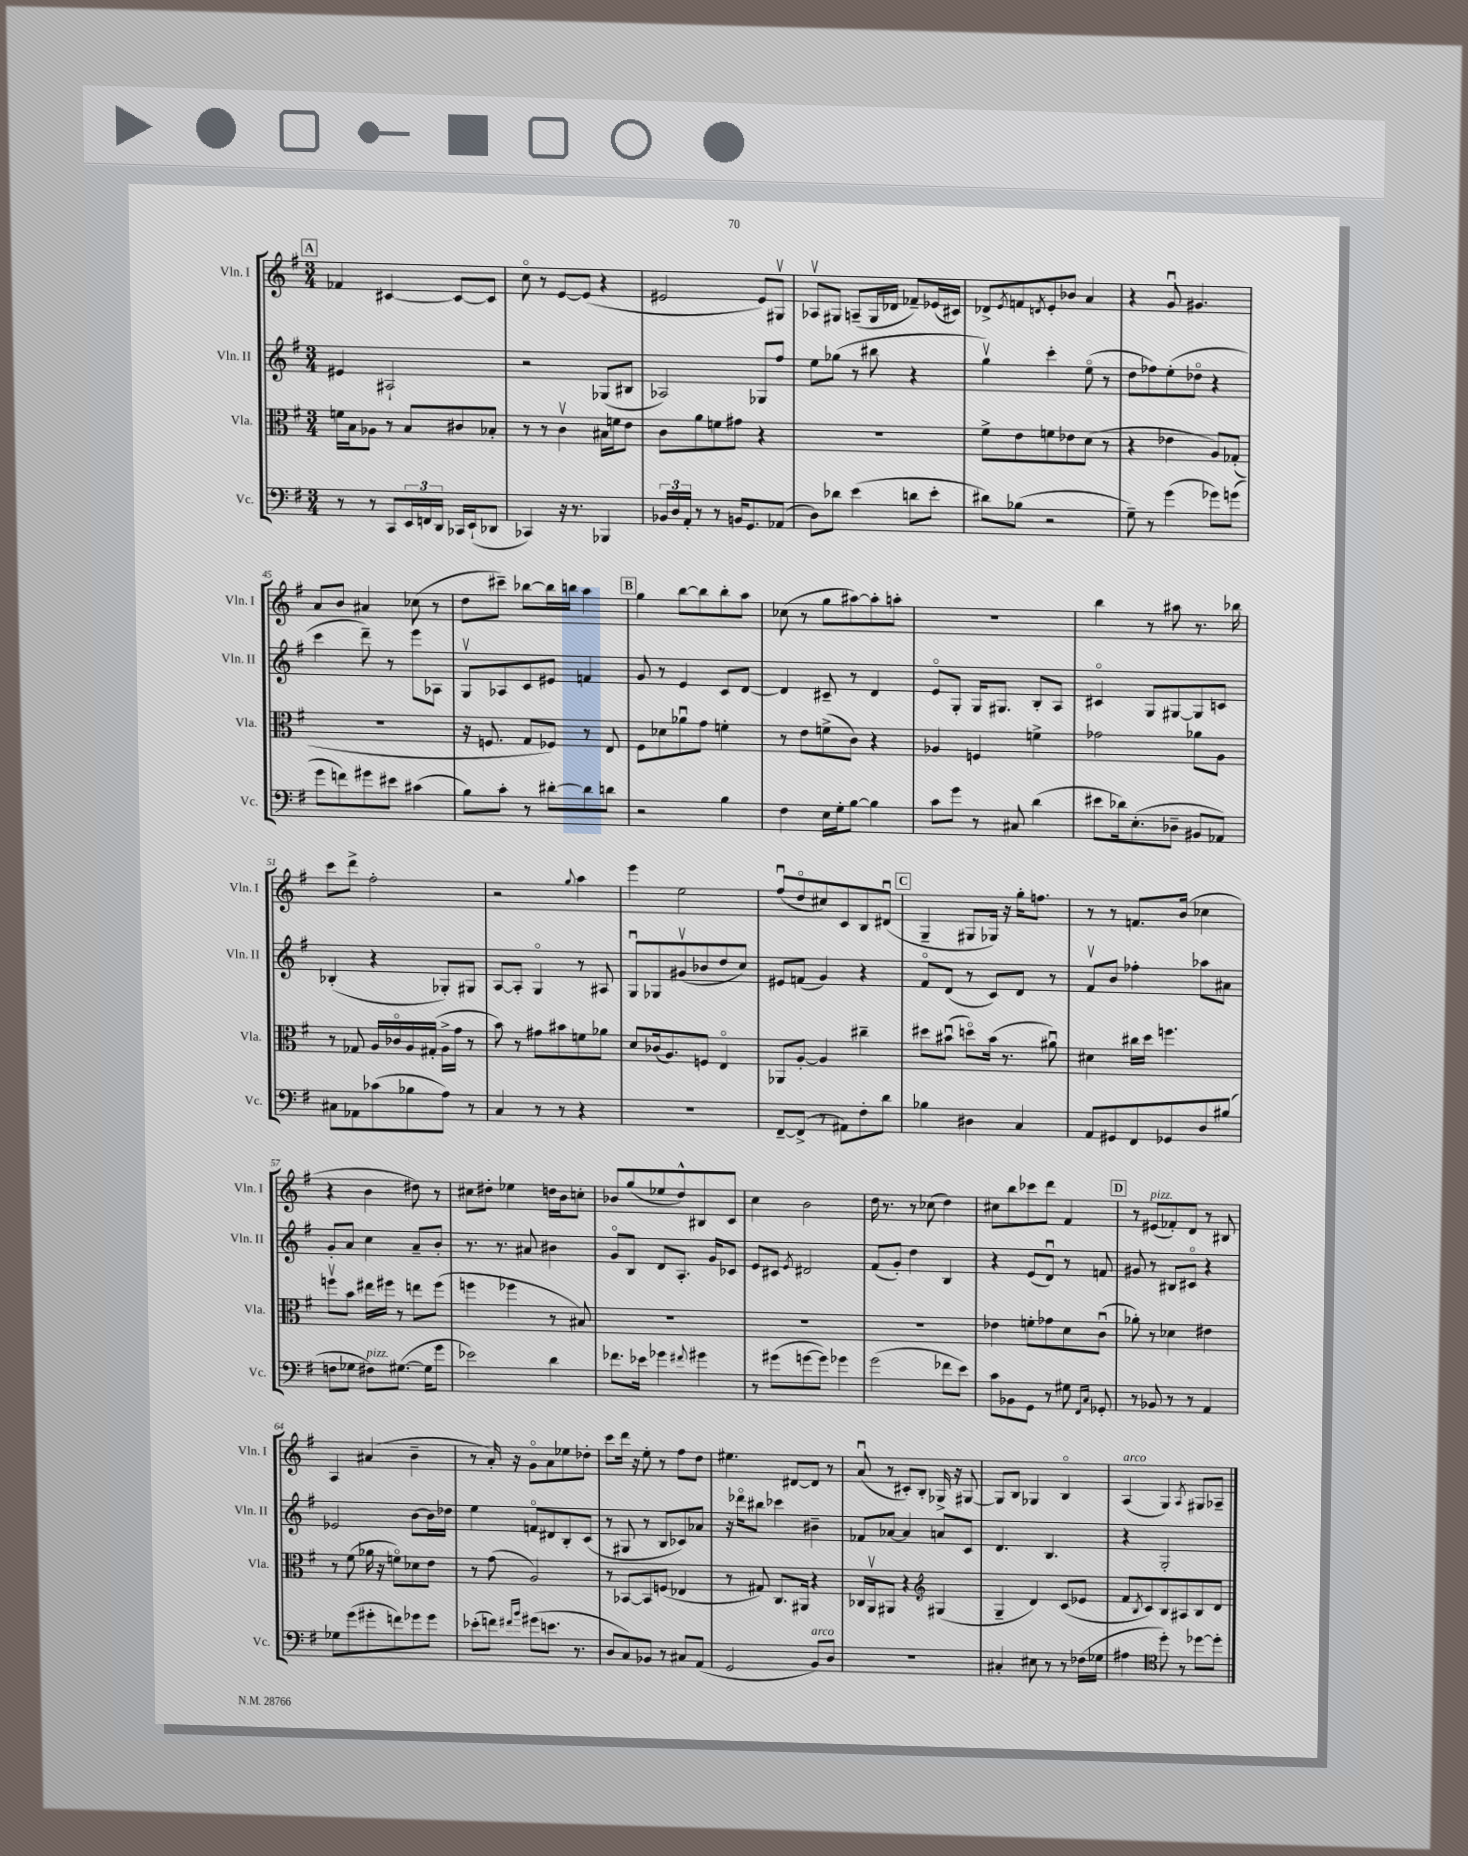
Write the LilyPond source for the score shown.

<<
\new StaffGroup <<
\new Staff = "s0" \with { instrumentName = "Vln. I" shortInstrumentName = "Vln. I" } {
    \clef treble \key g \major \numericTimeSignature \time 3/4
    \mark \markup { \box "A" } fes'4 cis'4~ cis'8~ cis'8 |
    c''8\flageolet r8 e'8~ e'8( r4 |
    eis'2 eis'8) gis8\upbow |
    aes8\upbow gis8 a8--( gis16 des'16 fes'8--) ees'16( cis'16) |
    des'8-> \acciaccatura { e'8 } f'8 \acciaccatura { d'8 } e'8-. bes'8 a'4 |
    r4 g'8\downbow gis'4. |
    a'8 b'8 ais'4 ces''8( r8 |
    d''8 cis'''8--) bes''8~ bes''16 b''16 a''4 |
    \mark \markup { \box "B" } g''4 b''8~ b''8 b''8-. a''8 |
    ces''8( r8 g''8 ais''8~) ais''8-. a''8-. |
    R2. |
    b''4 r8 ais''8 r8. bes''16 |
    c'''8 d'''8-> fis''2-. |
    r2 \appoggiatura { g''8 } a''4 |
    e'''4 e''2 |
    fis''8\downbow( d''8\flageolet cis''8) c'8 b8 dis'8\downbow( |
    \mark \markup { \box "C" } g4-- gis8 ges16) r16 g''16-. f''8. |
    r8 r8 f'8. b'16( ces''4 |
    r4 b'4 dis''8) r8 |
    cis''8 dis''8-. ees''4 d''16 b'16 c''8-. |
    bes'8 g''8( ees''8 d''8-^) bis8 c'8 |
    c''4 b'2 |
    d''16 r8. r8 ces''8( d''4) |
    cis''8 b''8 ces'''8 d'''8 fis'4 |
    \mark \markup { \box "D" } r8 eis'8^\markup { \italic "pizz." }( fes'8-.) d'8 r8 bis8 |
    a4 ais'4( b'4-- |
    r8 a'16-.) r16 g'8\flageolet a'8 ees''8 des''8-. |
    c'''8 d'''16 r16 e''8-. r8 fis''8 d''8 |
    eis''4. dis'8~ dis'8 r8 |
    a'8\downbow( r8 cis'8-.) b8-. ges16-> r16 gis8~ |
    gis8 b8 ges4 b4\flageolet |
    a4^\markup { \italic "arco" }( g4) \acciaccatura { a8 } gis8 aes8-- \bar "|." |
}
\new Staff = "s1" \with { instrumentName = "Vln. II" shortInstrumentName = "Vln. II" } {
    \clef treble \key g \major \numericTimeSignature \time 3/4
    \mark \markup { \box "A" } eis'4 ais2-! |
    r2 ges8( bis8 |
    aes2) ges8 fis''8 |
    e''8 ges''8( r8 bis''8 r4 |
    g''4\upbow) c'''4-. e''8\flageolet( r8 |
    d''8 fes''8) e''8-.( des''8\flageolet r4 |
    c'''4 d'''8--) r8 e'''8 aes8 |
    g8\upbow aes8 c'8 eis'8 f'4 |
    \mark \markup { \box "B" } g'8 r8 e'4 c'8 d'8~ |
    d'4 cis'8-- r8 d'4 |
    e'8\flageolet g8-. g16 gis8. b8-. a8 |
    cis'4\flageolet g8 gis8~ gis8 c'8 |
    bes4-.( r4 ges8-.) gis8 |
    a8~ a8-. g4\flageolet r8 ais8 |
    g8\downbow ges8 gis'8\upbow( bes'8 d''8 c''8) |
    eis'8 f'8( g'4) r4 |
    \mark \markup { \box "C" } fis'8\flageolet d'8( r8 c'8) d'8 r8 |
    fis'8\upbow b'8 fes''4-. aes''8 ais'8 |
    g'8-. a'8 c''4 a'8-- b'8-. |
    r8. r8. ais'8 bis'4 |
    g'8\flageolet b8 d'8 a8.-. g'16 ces'8 |
    e'8 cis'8 \acciaccatura { e'8 } dis'2 |
    fis'8( g'8-.) d''4 b4 |
    r4 e'8( d'8\downbow) r8 f'8 |
    \mark \markup { \box "D" } gis'8 r8 bis8 cis'8\flageolet r4 |
    ees'2 b'8~ b'16 des''16 |
    e''4 f'8\flageolet dis'8 b8-. c'8( |
    r8 gis8 r8 b8 ces'8) aes'8 |
    r16 des'''16\flageolet bis''8 ces'''4 bis'4-- |
    fes'8 aes'8~ aes'4 a'8 c'8 |
    d'4. b4. |
    r4 g2-. \bar "|." |
}
\new Staff = "s2" \with { instrumentName = "Vla." shortInstrumentName = "Vla." } {
    \clef alto \key g \major \numericTimeSignature \time 3/4
    \mark \markup { \box "A" } f'16 b16 aes8 r8 b8 cis'8 bes8-. |
    r8 r8 c'4\upbow bis16 f'16 e'8 |
    c'8 a'8 f'8 gis'8 r4 |
    R2. |
    fis'8-> e'8 f'8 ees'8 d'8( r8 |
    r4 ees'4 a8) ges8-.( |
    R2. |
    r16 f8. g8 fes8) r8 e8 |
    \mark \markup { \box "B" } fis8 des'8 aes'8\downbow g'8 f'4-. |
    r8 e'8 f'8->( c'8) r4 |
    aes4 f4 f'4-> |
    ges'2 aes'8 a8 |
    r8 ges8 a16 ces'16\flageolet a16 gis16-.( a16-> g'16 r8 |
    b'8) r8 gis'8 bis'8 f'8 aes'8 |
    d'8 ces'16( a8.) f8 e4\flageolet |
    aes,8 a8~-. a4 cis''4-- |
    \mark \markup { \box "C" } dis''8 bis'8\downbow( d''8\flageolet) bis'16( r8. ais'8\downbow) |
    dis'4 cis''16 d''16 f''4. |
    f''8\upbow b'8 eis''16 fis''16 r8 e''8 fis''8( |
    f''4 fes''4 r8 bis8) |
    R2. |
    R2. |
    R2. |
    ees'4 f'8-. ges'8 d'8 c'8\downbow( |
    \mark \markup { \box "D" } aes'8-.) r8 des'4 eis'4 |
    r8 fis'8( aes'16 r16 f'8\flageolet) des'8 e'8 |
    r8 g'8( a2) |
    r8 bes,8~ bes,8 f8( ees4 |
    r8 gis8) c8. ais,16 r4 |
    ces16 a,16\upbow ais,8 r4 \clef treble gis4( |
    g4-- d'4) c'8( ees'8 |
    fis'8 \acciaccatura { b8 } c'8) b8 ais8 b8 d'8 \bar "|." |
}
\new Staff = "s3" \with { instrumentName = "Vc." shortInstrumentName = "Vc." } {
    \clef bass \key g \major \numericTimeSignature \time 3/4
    \mark \markup { \box "A" } r8 r8 c,8 \tuplet 3/2 { e,16 f,16 d,16 } ces,16 e,16-!( des,8 |
    ces,4) r16 r8. bes,,4 |
    \tuplet 3/2 { bes,16 d16 a,16-. } r8 r8 b,16 g,8. aes,8( |
    d8) des'8 e'4( d'8 e'8-. |
    dis'8) bes8( r2 |
    g8--) r8 g'4( ges'8) g'8( |
    g'8 f'8) gis'8 eis'8 cis'4( |
    b8) c'8-. r8 dis'8~-. dis'8 d'8 |
    \mark \markup { \box "B" } r2 b4 |
    fis4 e16 g16-. b8~ b4 |
    c'8 g'8 r8 cis8 d'4( |
    eis'8 des'16) e8.-.( des8-- bis,8 aes,8) |
    cis8 aes,8 ces'8( bes8 a8) r8 |
    c4 r8 r8 r4 |
    R2. |
    fis,8~-- fis,8->( r8 ais,8) fis8-. d'8 |
    \mark \markup { \box "C" } bes4 dis4 c4 |
    a,8 gis,8 fis,8 ges,8 d8 bis8( |
    f8 ges8 fis8^\markup { \italic "pizz." }) gis8.~( gis16 g'8 |
    ees'2) d'4 |
    fes'8. ees'16 ges'4 \appoggiatura { fis'8 } gis'4 |
    r8 gis'8( g'8~ g'8) ges'4 |
    g'2( fes'8 e'8) |
    c'8 bes,8 g,8 r8 gis8 \grace { fis,16 c16 } ges,8-. |
    \mark \markup { \box "D" } r8 bes,8 r8 r8 a,4 |
    ges8 g'8( gis'8-. f'8) ges'8 ges'8 |
    ees'8-.( f'8) \grace { fis'16 b'16 } gis'8( e'8. r8. |
    d8 c8) bes,8 r8 cis8 a,8( |
    g,2 b,8^\markup { \italic "arco" }) d8 |
    R2. |
    cis4-. eis8 r8 r8 fes16( ges16 |
    ais4 \clef tenor d''8-.) r8 des''8~ des''8-. \bar "|." |
}
>>
>>
\layout { \context { \Score currentBarNumber = #39 } }
